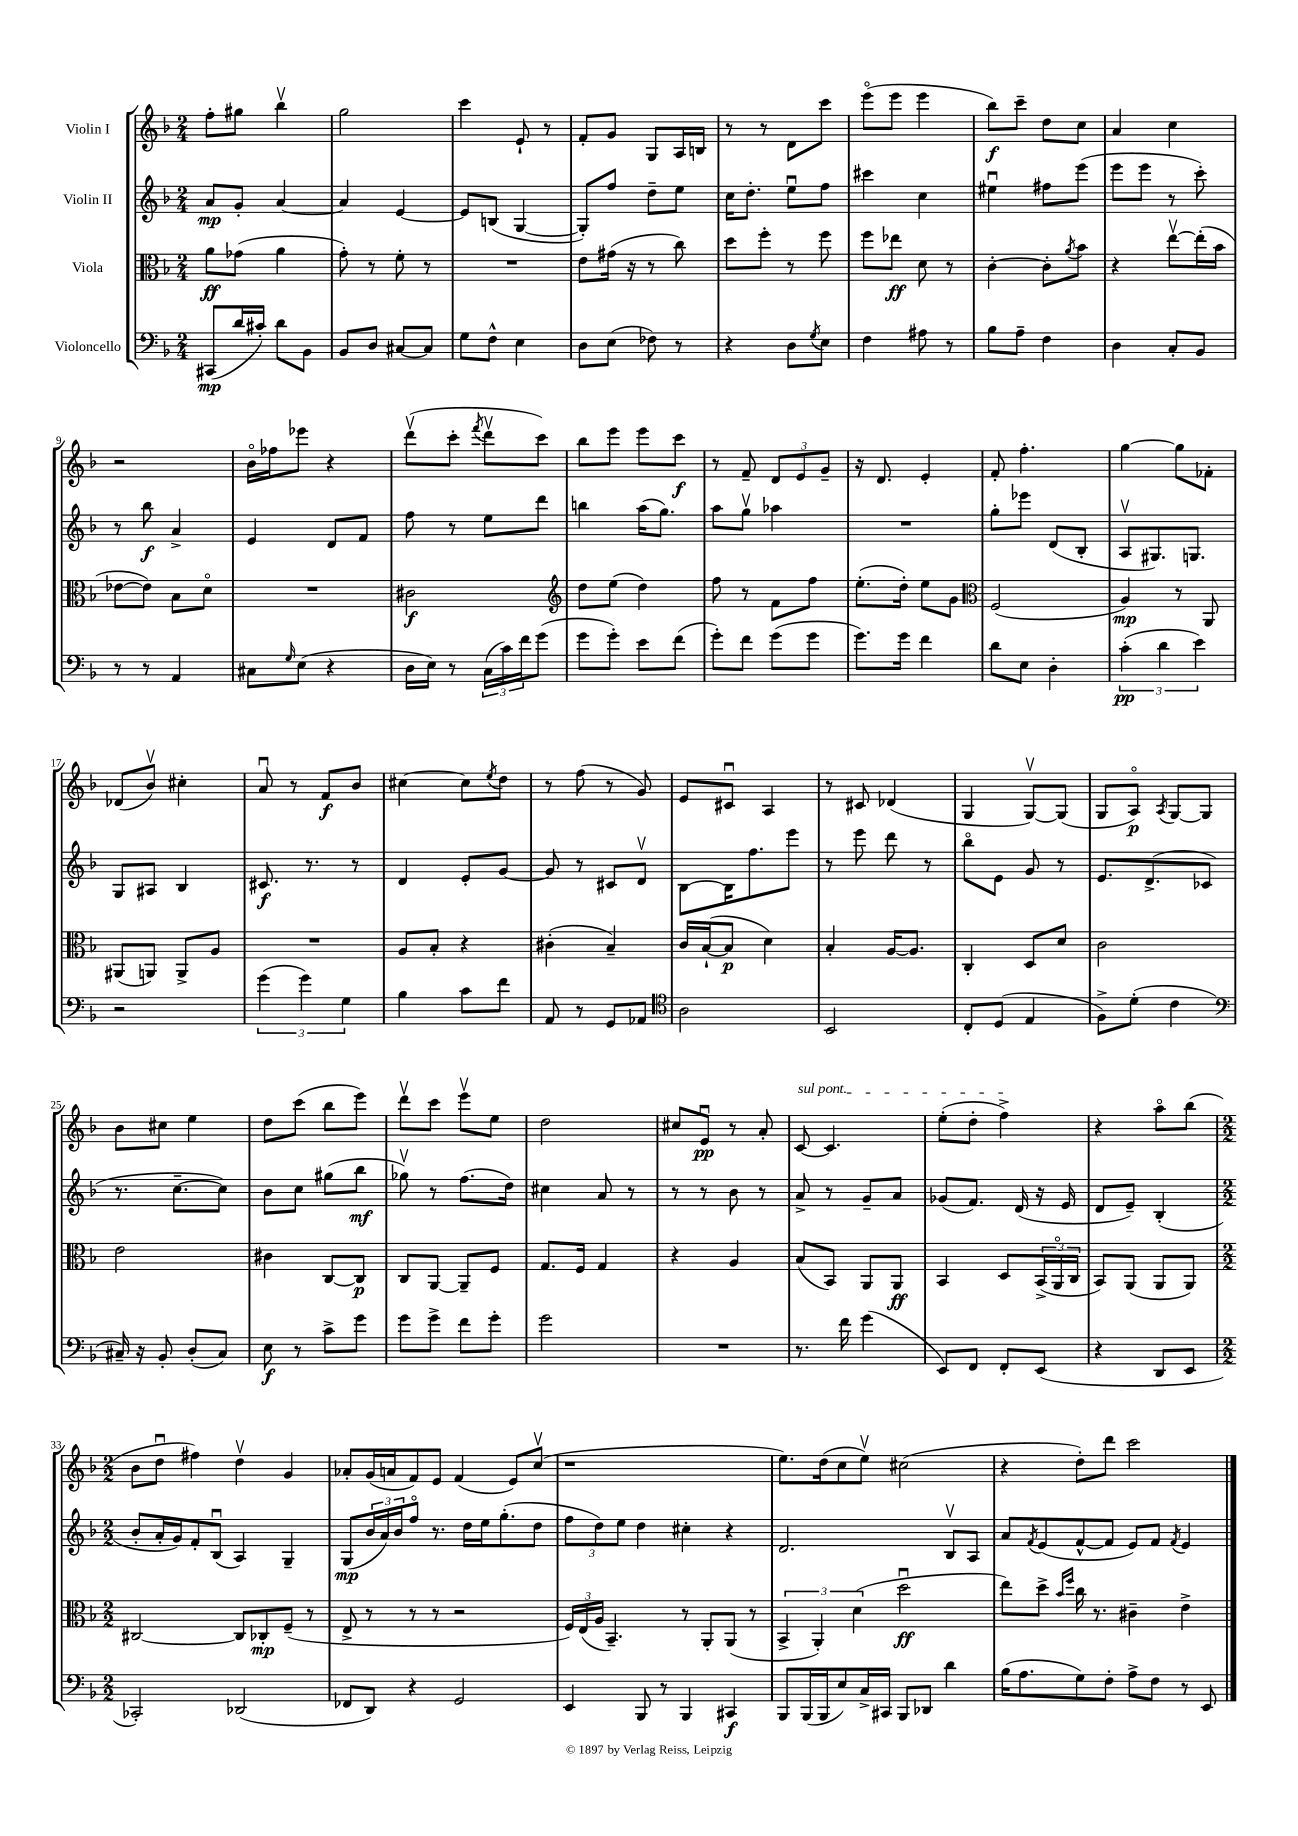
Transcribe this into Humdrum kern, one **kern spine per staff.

**kern	**dynam	**kern	**dynam	**kern	**dynam	**kern	**dynam
*part4	*part4	*part3	*part3	*part2	*part2	*part1	*part1
*staff4	*staff4	*staff3	*staff3	*staff2	*staff2	*staff1	*staff1
*I"Violoncello	*	*I"Viola	*	*I"Violin II	*	*I"Violin I	*
*clefF4	*	*clefC3	*	*clefG2	*	*clefG2	*
*k[b-]	*	*k[b-]	*	*k[b-]	*	*k[b-]	*
*M2/4	*	*M2/4	*	*M2/4	*	*M2/4	*
=1	=1	=1	=1	=1	=1	=1	=1
(8CC#X/L	mp	8a\L	ff	8a/L	mp	8ff'\L	.
16d/L	.	(8g-X\J	.	8g'/J	.	8gg#X\J	.
16c#X'/JJ)	.	.	.	.	.	.	.
8d\L	.	4a\	.	[4a/	.	4bb-v\	.
8BB-\J	.	.	.	.	.	.	.
=2	=2	=2	=2	=2	=2	=2	=2
8BB-/L	.	8g'\)	.	4a/]	.	2gg\	.
8D/J	.	8r	.	.	.	.	.
[8C#X/L	.	8f'\	.	[4e/	.	.	.
8C#/J]	.	8r	.	.	.	.	.
=3	=3	=3	=3	=3	=3	=3	=3
8G\L	.	2r	.	8e/L]	.	4ccc\	.
8F^^\J	.	.	.	(8Bn/J	.	.	.
4E\	.	.	.	[4G/	.	8e`/	.
.	.	.	.	.	.	8r	.
=4	=4	=4	=4	=4	=4	=4	=4
8D\L	.	8e\L	.	8G'/L])	.	8f'/L	.
(8E\J	.	(16g#X\Jk	.	8ff/J	.	8g/J	.
.	.	16r	.	.	.	.	.
8F-X\)	.	8r	.	8dd~\L	.	8G/L	.
8r	.	8cc\)	.	8ee\J	.	16A/L	.
.	.	.	.	.	.	16Bn/JJ	.
=5	=5	=5	=5	=5	=5	=5	=5
4r	.	8dd\L	.	16cc\KL	.	8r	.
.	.	.	.	8.dd'\J	.	.	.
.	.	8ff'\J	.	.	.	8r	.
8D\L	.	8r	.	8eeu\L	.	8d\L	.
8qG/	.	.	.	.	.	.	.
8E\J	.	8ff\	.	8ff\J	.	8ccc\J	.
=6	=6	=6	=6	=6	=6	=6	=6
4F\	.	8ff\L	.	4ccc#X\	.	(8eee\L	.
.	.	8ee-X\J	ff	.	.	8eee\J	.
8A#X\	.	8d\	.	4cc\	.	4eee\	.
8r	.	8r	.	.	.	.	.
=7	=7	=7	=7	=7	=7	=7	=7
8B-\L	.	[4c'\	.	4ee#Xu\	.	8bb-\L)	f
8A~\J	.	.	.	.	.	8ccc~\J	.
4F\	.	8c'\L]	.	8ff#X\L	.	8dd\L	.
.	.	8qa/	.	.	.	.	.
.	.	8b-\J	.	(8eee\J	.	8cc\J	.
=8	=8	=8	=8	=8	=8	=8	=8
4D\	.	4r	.	8eee\L	.	4a/	.
.	.	.	.	8eee\J	.	.	.
8C'/L	.	[8eev\L	.	8r	.	4cc\	.
8BB-/J	.	(16ee'\L]	.	8ccc'\)	.	.	.
.	.	16b-\JJ	.	.	.	.	.
!!LO:LB:g=z
=9	=9	=9	=9	=9	=9	=9	=9
8r	.	[8e-X\L	.	8r	.	2r	.
8r	.	8e-\J])	.	8bb-\	f	.	.
4AA/	.	8B-\L	.	4a^/	.	.	.
.	.	8d\J	.	.	.	.	.
=10	=10	=10	=10	=10	=10	=10	=10
8C#X\L	.	2r	.	4e/	.	16b-\LL	.
.	.	.	.	.	.	16ff-X\J	.
16qqG/	.	.	.	.	.	.	.
(8E\J	.	.	.	.	.	8eee-X\J	.
4r	.	.	.	8d/L	.	4r	.
.	.	.	.	8f/J	.	.	.
=11	=11	=11	=11	=11	=11	=11	=11
16D\LL	.	2c#X\	f	8ff\	.	(8dddv\L	.
16E\JJ)	.	.	.	.	.	.	.
8r	.	.	.	8r	.	8ccc'\J	.
.	.	.	.	.	.	8qfff/	.
(24C\LL	.	.	.	8ee\L	.	8dddv\L	.
24c\)	.	.	.	.	.	.	.
24f\J	.	.	.	.	.	.	.
(8g\J	.	.	.	8ddd\J	.	8ccc\J)	.
=12	=12	=12	=12	=12	=12	=12	=12
*	*	*clefG2	*	*	*	*	*
8g\L	.	8dd\L	.	4bbn\	.	8bb-\L	.
8g'\J)	.	(8ee\J	.	.	.	8eee\J	.
8e\L	.	4dd\)	.	(16aa\KL	.	8eee\L	.
.	.	.	.	8.gg\J)	.	.	.
(8f\J	.	.	.	.	.	8ccc\J	f
=13	=13	=13	=13	=13	=13	=13	=13
8g'\L)	.	8ff\	.	8aa\L	.	8r	.
8f\J	.	8r	.	8ggv\J	.	8f~/	.
(8g\L	.	8f\L	.	4aa-X\	.	12d/L	.
.	.	.	.	.	.	12e/	.
8g\J	.	8ff\J	.	.	.	.	.
.	.	.	.	.	.	12g~/J	.
=14	=14	=14	=14	=14	=14	=14	=14
8.g\L)	.	(8.ee'\L	.	2r	.	16r	.
.	.	.	.	.	.	8.d/	.
16g\Jk	.	16dd'\Jk)	.	.	.	.	.
4f\	.	8ee\L	.	.	.	4e'/	.
.	.	8g\J	.	.	.	.	.
=15	=15	=15	=15	=15	=15	=15	=15
*	*	*clefC3	*	*	*	*	*
8d\L	.	(2F/	.	8gg'\L	.	8f'/	.
8E\J	.	.	.	8eee-X\J	.	4.ff'\	.
4D'\	.	.	.	(8d/L	.	.	.
.	.	.	.	8B-'/J	.	.	.
=16	=16	=16	=16	=16	=16	=16	=16
(6c'\	pp	4A/)	mp	8Av/L	.	[4gg\	.
.	.	.	.	8.G#X/)	.	.	.
6d\	.	.	.	.	.	.	.
.	.	8r	.	.	.	8gg\L]	.
.	.	.	.	8.Gn/J	.	.	.
6e\)	.	.	.	.	.	.	.
.	.	8AA/	.	.	.	8f-X'\J	.
!!LO:LB:g=z
=17	=17	=17	=17	=17	=17	=17	=17
2r	.	(8AA#X/L	.	8G/L	.	(8d-X/L	.
.	.	8AAn/J)	.	8A#X/J	.	8b-v/J)	.
.	.	8AA^/L	.	4B-/	.	4cc#X'\	.
.	.	8A/J	.	.	.	.	.
=18	=18	=18	=18	=18	=18	=18	=18
(6g\	.	2r	.	8.c#X/	f	8au/	.
.	.	.	.	.	.	8r	.
6g\)	.	.	.	.	.	.	.
.	.	.	.	8.r	.	.	.
.	.	.	.	.	.	8f/L	f
6G\	.	.	.	.	.	.	.
.	.	.	.	8r	.	8b-/J	.
=19	=19	=19	=19	=19	=19	=19	=19
4B-\	.	8A/L	.	4d/	.	[4cc#X\	.
.	.	8B-'/J	.	.	.	.	.
8c\L	.	4r	.	8e'/L	.	8cc#\L]	.
.	.	.	.	.	.	8qee/	.
8f\J	.	.	.	[8g/J	.	8dd\J	.
=20	=20	=20	=20	=20	=20	=20	=20
8AA/	.	(4c#X'\	.	8g/]	.	8r	.
8r	.	.	.	8r	.	(8ff\	.
8GG/L	.	4B-~/)	.	8c#X/L	.	8r	.
8AA-X/J	.	.	.	8dv/J	.	8g/)	.
=21	=21	=21	=21	=21	=21	=21	=21
*clefC4	*	*	*	*	*	*	*
2A\	.	16c/LL	.	[8B-\L	.	8e/L	.
.	.	([16B-`/J	.	.	.	.	.
.	.	8B-/J]	p	16B-\K]	.	8c#Xu/J	.
.	.	.	.	8.ff\	.	.	.
.	.	4d\)	.	.	.	4A/	.
.	.	.	.	8eee\J	.	.	.
=22	=22	=22	=22	=22	=22	=22	=22
2BB-/	.	4B-'/	.	8r	.	8r	.
.	.	.	.	8eee\	.	8c#X/	.
.	.	[16A/KL	.	8ddd\	.	(4d-X/	.
.	.	8.A/J]	.	.	.	.	.
.	.	.	.	8r	.	.	.
=23	=23	=23	=23	=23	=23	=23	=23
8C'/L	.	4C'/	.	8bb-\L	.	4G/	.
(8D/J	.	.	.	8e\J	.	.	.
4E/	.	8D/L	.	8g/	.	[8Gv/L)	.
.	.	8d/J	.	8r	.	(8G/J]	.
=24	=24	=24	=24	=24	=24	=24	=24
8F^\L)	.	2c\	.	8.e/L	.	8G/L	.
(8d'\J	.	.	.	.	.	8A/J)	p
.	.	.	.	(8.d^/	.	.	.
.	.	.	.	.	.	8qA/	.
4c\	.	.	.	.	.	[8G/L	.
.	.	.	.	8c-X/J	.	8G/J]	.
!!LO:LB:g=z
=25	=25	=25	=25	=25	=25	=25	=25
*clefF4	*	*	*	*	*	*	*
16C#X~/)	.	2e\	.	8.r	.	8b-\L	.
16r	.	.	.	.	.	.	.
8BB-'/	.	.	.	.	.	8cc#X\J	.
.	.	.	.	[8.cc~\L	.	.	.
(8D'/L	.	.	.	.	.	4ee\	.
8C#/J)	.	.	.	8cc\J])	.	.	.
=26	=26	=26	=26	=26	=26	=26	=26
8E\	f	4c#X\	.	8b-\L	.	8dd\L	.
8r	.	.	.	8cc\J	.	(8ccc\J	.
8c^\L	.	[8C/L	.	(8gg#X\L	.	8bb-\L	.
8g\J	.	8C/J]	p	8bb-\J	mf	8eee\J)	.
=27	=27	=27	=27	=27	=27	=27	=27
8g\L	.	8C/L	.	8gg-Xv\)	.	8dddv\L	.
8g^\J	.	[8AA/J	.	8r	.	8ccc\J	.
8f\L	.	8AA~/L]	.	(8.ff\L	.	8eeev\L	.
8g'\J	.	8F/J	.	.	.	8ee\J	.
.	.	.	.	16dd\Jk)	.	.	.
=28	=28	=28	=28	=28	=28	=28	=28
2g\	.	8.G/L	.	4cc#X\	.	2dd\	.
.	.	16F/Jk	.	.	.	.	.
.	.	4G/	.	8a/	.	.	.
.	.	.	.	8r	.	.	.
=29	=29	=29	=29	=29	=29	=29	=29
2r	.	4r	.	8r	.	8cc#X/L	.
.	.	.	.	8r	.	8eu/J	pp
.	.	4A/	.	8b-\	.	8r	.
.	.	.	.	8r	.	8a'/	.
=30	=30	=30	=30	=30	=30	=30	=30
!	!	!	!	!	!	!LO:TX:a:i:t=sul pont.	!
8.r	.	(8B-/L	.	8a^/	.	[8c/	.
.	.	8BB-/J)	.	8r	.	4.c/]	.
16f\	.	.	.	.	.	.	.
(4g\	.	8AA/L	.	8g~/L	.	.	.
.	.	8AA/J	ff	8a/J	.	.	.
=31	=31	=31	=31	=31	=31	=31	=31
8EE/L)	.	4BB-/	.	(8g-X/L	.	(8ee'\L	.
8FF/J	.	.	.	8.f/J)	.	8dd'\J	.
8FF'/L	.	8D/L	.	.	.	4ff^\)	.
.	.	.	.	(16d/	.	.	.
(8EE/J	.	(24BB-^/L	.	16r	.	.	.
.	.	24AA/	.	.	.	.	.
.	.	.	.	16e/	.	.	.
.	.	24C/JJ	.	.	.	.	.
=32	=32	=32	=32	=32	=32	=32	=32
4r	.	8BB-/L)	.	8d/L	.	4r	.
.	.	(8AA/J	.	8e~/J)	.	.	.
8DD/L	.	8AA/L	.	(4B-'/	.	8aa\L	.
8EE/J	.	8AA/J)	.	.	.	(8bb-\J	.
!!LO:LB:g=z
=33	=33	=33	=33	=33	=33	=33	=33
*M2/2	*	*M2/2	*	*M2/2	*	*M2/2	*
2CC-X'/)	.	[2C#X/	.	8b-'/L	.	8b-\L	.
.	.	.	.	16a'/L	.	8ddu\J	.
.	.	.	.	16g/J)	.	.	.
.	.	.	.	8f'/	.	4ff#X\)	.
.	.	.	.	(8B-u/J	.	.	.
(2DD-X/	.	8C#/L]	.	4A/)	.	4ddv\	.
.	.	8C-X'/	mp	.	.	.	.
.	.	(8F~/J	.	4G~/	.	4g/	.
.	.	8r	.	.	.	.	.
=34	=34	=34	=34	=34	=34	=34	=34
8FF-X/L	.	8E^/	.	(8G/L	mp	8a-X'/L	.
8DD/J)	.	8r	.	24b-/L	.	(16g/L	.
.	.	.	.	24a/)	.	.	.
.	.	.	.	.	.	16an/J	.
.	.	.	.	24b-/J	.	.	.
4r	.	8r	.	8ff/J	.	8f/)	.
.	.	8r	.	8.r	.	8e/J	.
2GG/	.	2r	.	.	.	(4f/	.
.	.	.	.	16dd\LL	.	.	.
.	.	.	.	16ee\J	.	.	.
.	.	.	.	(8.gg'\	.	.	.
.	.	.	.	.	.	8e/L)	.
.	.	.	.	8dd\J	.	(8ccv/J	.
=35	=35	=35	=35	=35	=35	=35	=35
4EE/	.	24F/LL)	.	12ff\L	.	1r	.
.	.	(24E/	.	.	.	.	.
.	.	24A/JJ	.	12dd\)	.	.	.
.	.	4.BB-~/)	.	.	.	.	.
.	.	.	.	12ee\J	.	.	.
8BBB-/	.	.	.	4dd\	.	.	.
8r	.	.	.	.	.	.	.
4BBB-/	.	8r	.	4cc#X'\	.	.	.
.	.	8AA'/L	.	.	.	.	.
4CC#X/	f	(8AA/J	.	4r	.	.	.
.	.	8r	.	.	.	.	.
=36	=36	=36	=36	=36	=36	=36	=36
8BBB-/L	.	6BB-^/	.	2.d/	.	8.ee\L)	.
(16BBB-/L	.	.	.	.	.	.	.
.	.	6AA'/)	.	.	.	.	.
16BBB-/J	.	.	.	.	.	(16dd\k	.
8E/)	.	.	.	.	.	8cc\	.
.	.	(6d\	.	.	.	.	.
16C^/L	.	.	.	.	.	8eev\J)	.
16CC#X/JJ	.	.	.	.	.	.	.
8BBB-/L	.	2ddu\	ff	.	.	(2cc#X\	.
8DD-X/J	.	.	.	.	.	.	.
4d\	.	.	.	8B-v/L	.	.	.
.	.	.	.	8A/J	.	.	.
=37	=37	=37	=37	=37	=37	=37	=37
(16B-\KL	.	8ee\L)	.	8a/L	.	4r	.
8.A\	.	.	.	.	.	.	.
.	.	.	.	8qf/	.	.	.
.	.	8dd^\J	.	(8e/	.	.	.
.	.	16qqb-/LL	.	.	.	.	.
.	.	16qqff/JJ	.	.	.	.	.
8G\)	.	16cc\	.	[8f^^/	.	8dd'\L)	.
.	.	8.r	.	.	.	.	.
8F'\J	.	.	.	8f/J]	.	8ddd\J	.
8A^\L	.	4c#X~\	.	8e/L)	.	2ccc\	.
8F\J	.	.	.	8f/J	.	.	.
.	.	.	.	8qf/	.	.	.
8r	.	4e^\	.	4e/	.	.	.
8EE/	.	.	.	.	.	.	.
==	==	==	==	==	==	==	==
*-	*-	*-	*-	*-	*-	*-	*-
